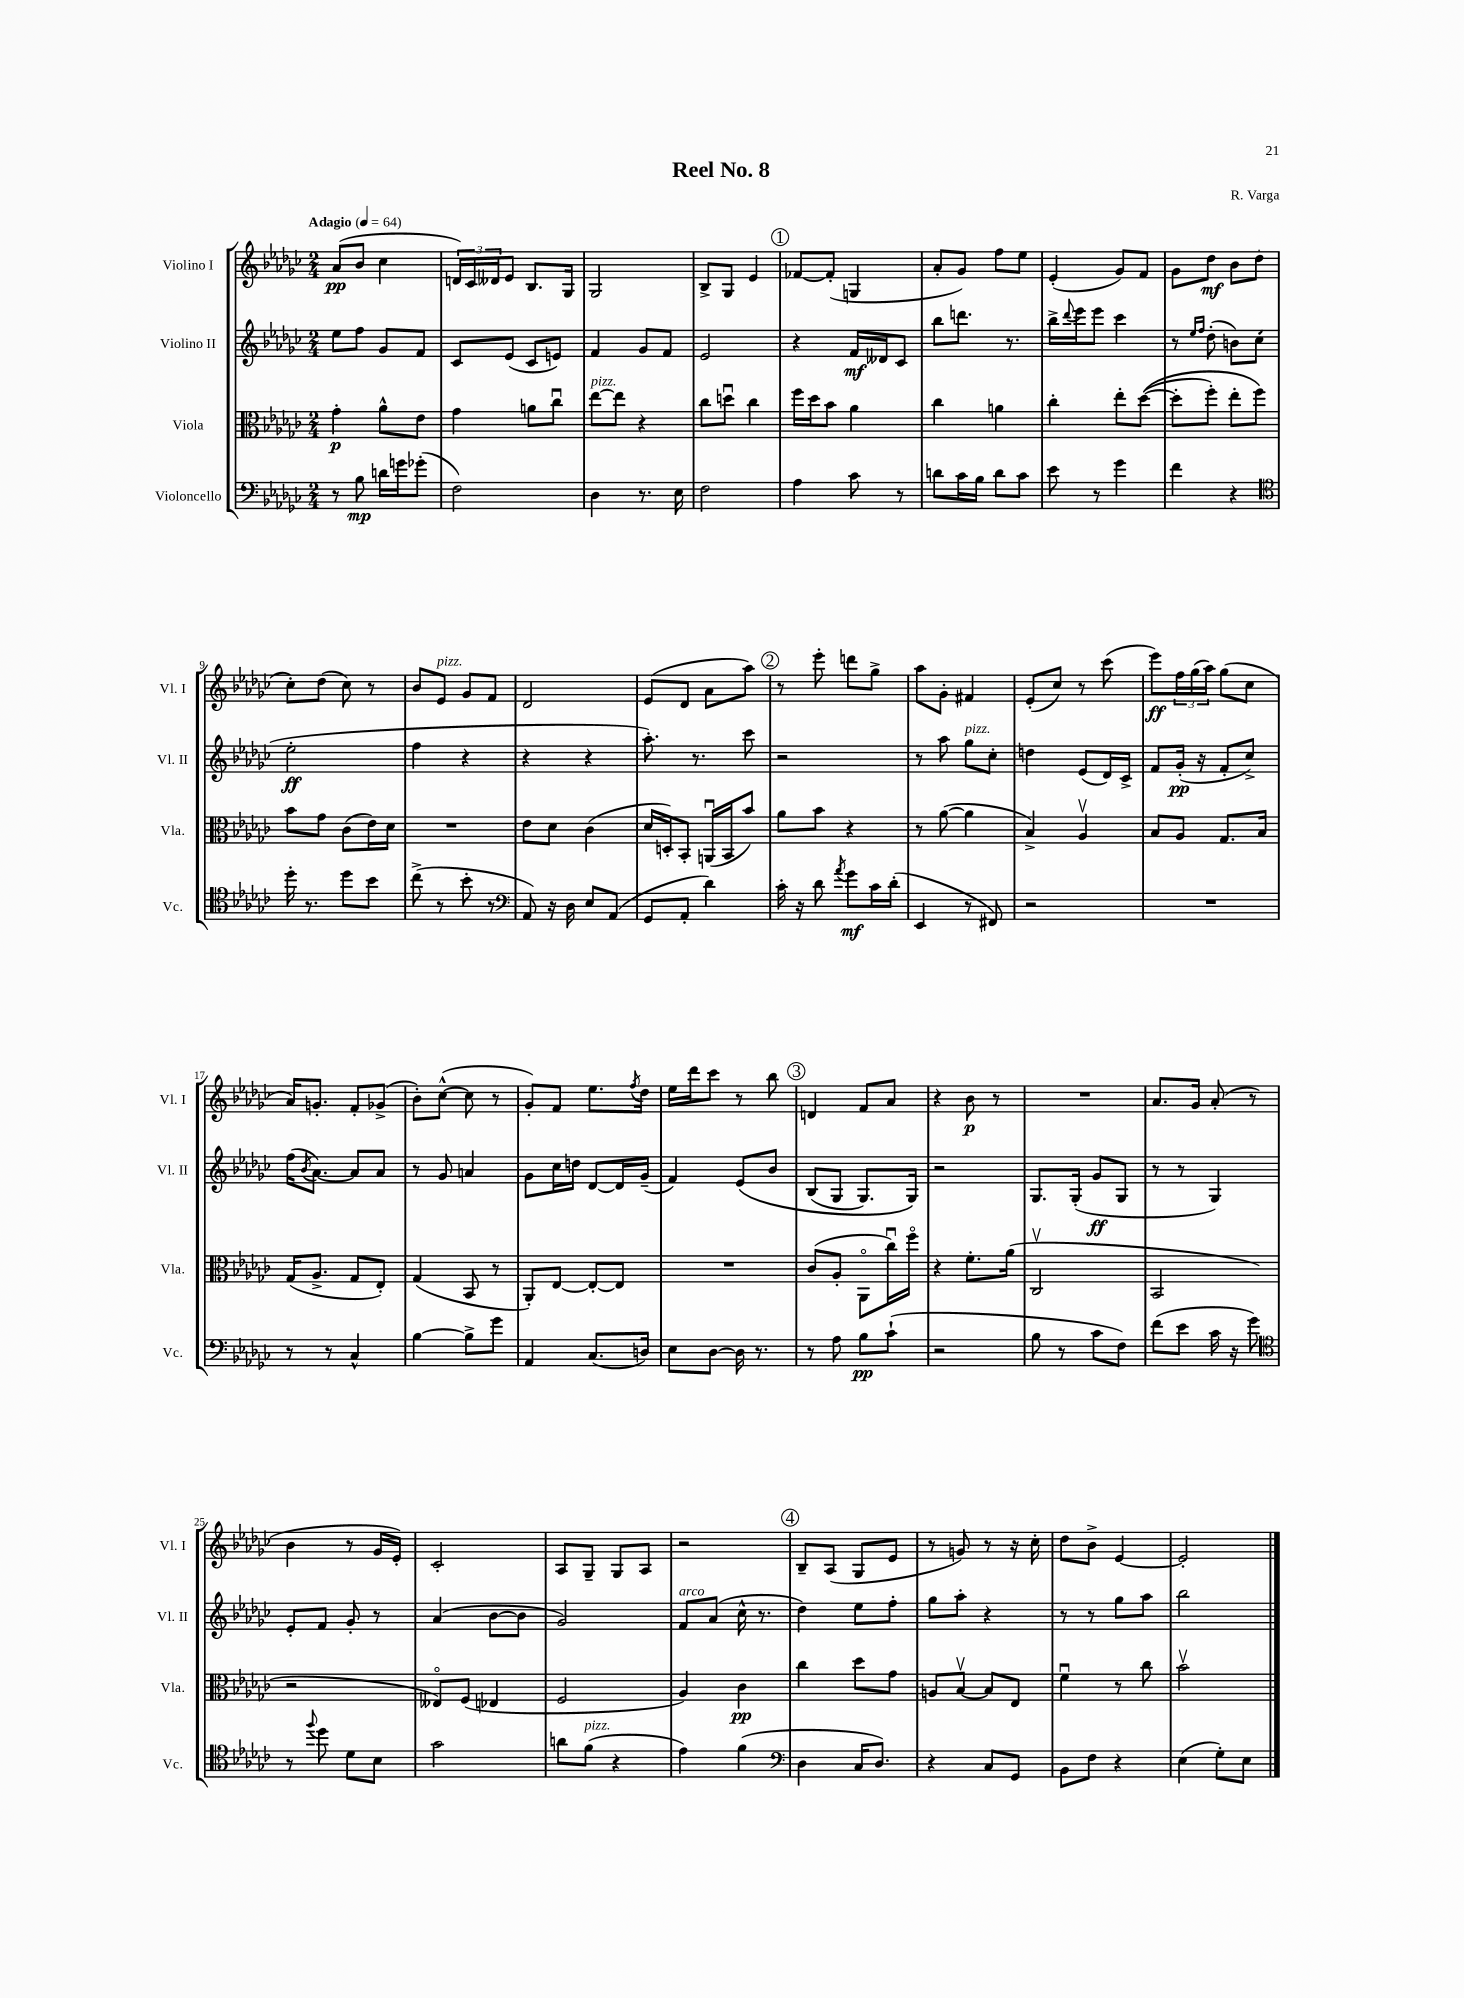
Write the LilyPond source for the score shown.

\header { title = "Reel No. 8" composer = "R. Varga" }
<<
\new StaffGroup <<
\new Staff = "s0" \with { instrumentName = "Violino I" shortInstrumentName = "Vl. I" } {
    \clef treble \key ges \major \numericTimeSignature \time 2/4 \tempo "Adagio" 4 = 64
    aes'8\pp( bes'8 ces''4 |
    \tuplet 3/2 { d'16) ces'16 deses'16 } ees'8 bes8. ges16 |
    ges2 |
    bes8-> ges8 ees'4 |
    \mark \markup { \circle "1" } fes'8~ fes'8-.( g4 |
    aes'8-. ges'8) f''8 ees''8 |
    ees'4-.( ges'8) f'8 |
    ges'8 des''8\mf bes'8 des''8( |
    ces''8-.) des''8( ces''8) r8 |
    bes'8 ees'8^\markup { \italic "pizz." } ges'8 f'8 |
    des'2 |
    ees'8( des'8 aes'8 aes''8) |
    \mark \markup { \circle "2" } r8 ees'''8-. d'''8 ges''8-> |
    aes''8 ges'8-. fis'4 |
    ees'8-.( ces''8) r8 ces'''8( |
    ees'''8\ff) \tuplet 3/2 { f''16 ges''16( aes''16) } ges''8( ces''8 |
    aes'16) g'8.-. f'8-. ges'8->( |
    bes'8-.) ces''8~-^( ces''8 r8 |
    ges'8-.) f'8 ees''8. \acciaccatura { f''8 } des''16 |
    ees''16 des'''16 ces'''8 r8 bes''8 |
    \mark \markup { \circle "3" } d'4 f'8 aes'8 |
    r4 bes'8\p r8 |
    R2 |
    aes'8. ges'16 aes'8-.( r8 |
    bes'4 r8 ges'16 ees'16-.) |
    ces'2-. |
    aes8 ges8-- ges8 aes8 |
    r2 |
    \mark \markup { \circle "4" } bes8-- aes8( ges8 ees'8 |
    r8 g'8) r8 r16 ces''16-. |
    des''8 bes'8-> ees'4~ |
    ees'2-. \bar "|." |
}
\new Staff = "s1" \with { instrumentName = "Violino II" shortInstrumentName = "Vl. II" } {
    \clef treble \key ges \major \numericTimeSignature \time 2/4
    ees''8 f''8 ges'8 f'8 |
    ces'8 ees'8( ces'8 e'8) |
    f'4 ges'8 f'8 |
    ees'2 |
    \mark \markup { \circle "1" } r4 f'16\mf deses'16 ces'8 |
    bes''8 d'''8. r8. |
    bes''16-> \appoggiatura { des'''8 } ees'''16 ees'''8 ces'''4 |
    r8 \grace { ees''16 f''16 } des''8-.( b'8) ces''8-.( |
    ees''2-.\ff |
    f''4 r4 |
    r4 r4 |
    aes''8.-.) r8. ces'''8 |
    \mark \markup { \circle "2" } r2 |
    r8 aes''8 ges''8^\markup { \italic "pizz." } ces''8-. |
    d''4 ees'8( des'16) ces'16-> |
    f'8 ges'16-.\pp( r16 f'8-. ces''8->) |
    f''16( \acciaccatura { bes'8 } aes'8.~) aes'8 aes'8 |
    r8 ges'8 a'4 |
    ges'8 ces''16 d''16 des'8~ des'16 ges'16--( |
    f'4) ees'8\( bes'8 |
    \mark \markup { \circle "3" } bes8( ges8 ges8.) ges16\) |
    r2 |
    ges8. ges16-.( ges'8\ff ges8 |
    r8 r8 ges4) |
    ees'8-. f'8 ges'8-. r8 |
    aes'4( bes'8~ bes'8 |
    ges'2) |
    f'8^\markup { \italic "arco" } aes'8( ces''16-^ r8. |
    \mark \markup { \circle "4" } des''4) ees''8 f''8-. |
    ges''8 aes''8-. r4 |
    r8 r8 ges''8 aes''8 |
    bes''2 \bar "|." |
}
\new Staff = "s2" \with { instrumentName = "Viola" shortInstrumentName = "Vla." } {
    \clef alto \key ges \major \numericTimeSignature \time 2/4
    ges'4-.\p aes'8-^ ees'8 |
    ges'4 a'8 ces''8\downbow |
    ees''8~^\markup { \italic "pizz." } ees''8 r4 |
    ces''8 d''8\downbow ces''4 |
    \mark \markup { \circle "1" } f''16 des''16 bes'8 aes'4 |
    ces''4 a'4 |
    ces''4-. ees''8-. des''8~(\( |
    des''8-. f''8-.) ees''8-. f''8\) |
    bes'8 ges'8 ces'8( ees'16) des'16 |
    R2 |
    ees'8 des'8 ces'4( |
    des'16 d16-.) bes,8-. a,16\downbow( bes,16 bes'8) |
    \mark \markup { \circle "2" } aes'8 bes'8 r4 |
    r8 aes'8~( aes'4 |
    bes4->) aes4\upbow |
    bes8 aes8 ges8. bes16 |
    ges16( aes8.-> ges8 ees8-.) |
    ges4( bes,8 r8 |
    aes,8-.) ees8~ ees8~-. ees8 |
    R2 |
    \mark \markup { \circle "3" } ces'8( aes8-. aes,8\flageolet ces''16\downbow) f''16\flageolet |
    r4 f'8.-. aes'16( |
    ces2\upbow |
    bes,2 |
    r2 |
    eeses8\flageolet) f8( ees4 |
    f2 |
    aes4) ces'4\pp |
    \mark \markup { \circle "4" } ces''4 des''8 ges'8 |
    a8 bes8~\upbow bes8 ees8 |
    f'4\downbow r8 ces''8 |
    bes'2\upbow \bar "|." |
}
\new Staff = "s3" \with { instrumentName = "Violoncello" shortInstrumentName = "Vc." } {
    \clef bass \key ges \major \numericTimeSignature \time 2/4
    r8 bes8\mp d'16 g'16 ges'8-.( |
    f2) |
    des4 r8. ees16 |
    f2 |
    \mark \markup { \circle "1" } aes4 ces'8 r8 |
    d'8 ces'16 bes16 d'8 ces'8 |
    ees'8 r8 ges'4 |
    f'4 r4 |
    \clef tenor des''16-. r8. des''8 bes'8 |
    ces''8->( r8 bes'8-. r8 |
    \clef bass aes,8) r16 des16 ees8 aes,8( |
    ges,8 aes,8-. des'4) |
    \mark \markup { \circle "2" } ces'16-. r16 des'8 \acciaccatura { aes'8 } ges'8\mf ces'16 des'16-.( |
    ees,4 r8 fis,8) |
    r2 |
    R2 |
    r8 r8 ces4-^ |
    bes4~ bes8-> ges'8 |
    aes,4 ces8.( d16) |
    ees8 des8~ des16 r8. |
    \mark \markup { \circle "3" } r8 aes8 bes8\pp ces'8-!( |
    r2 |
    bes8 r8 ces'8 f8) |
    f'8( ees'8 ces'16 r16 ges'8) |
    \clef tenor r8 \appoggiatura { f''8 } des''8 des'8 bes8 |
    ges'2 |
    a'8 f'8^\markup { \italic "pizz." }( r4 |
    ees'4) f'4( |
    \mark \markup { \circle "4" } \clef bass des4 ces16 des8.) |
    r4 ces8 ges,8 |
    bes,8 f8 r4 |
    ees4( ges8-.) ees8 \bar "|." |
}
>>
>>
